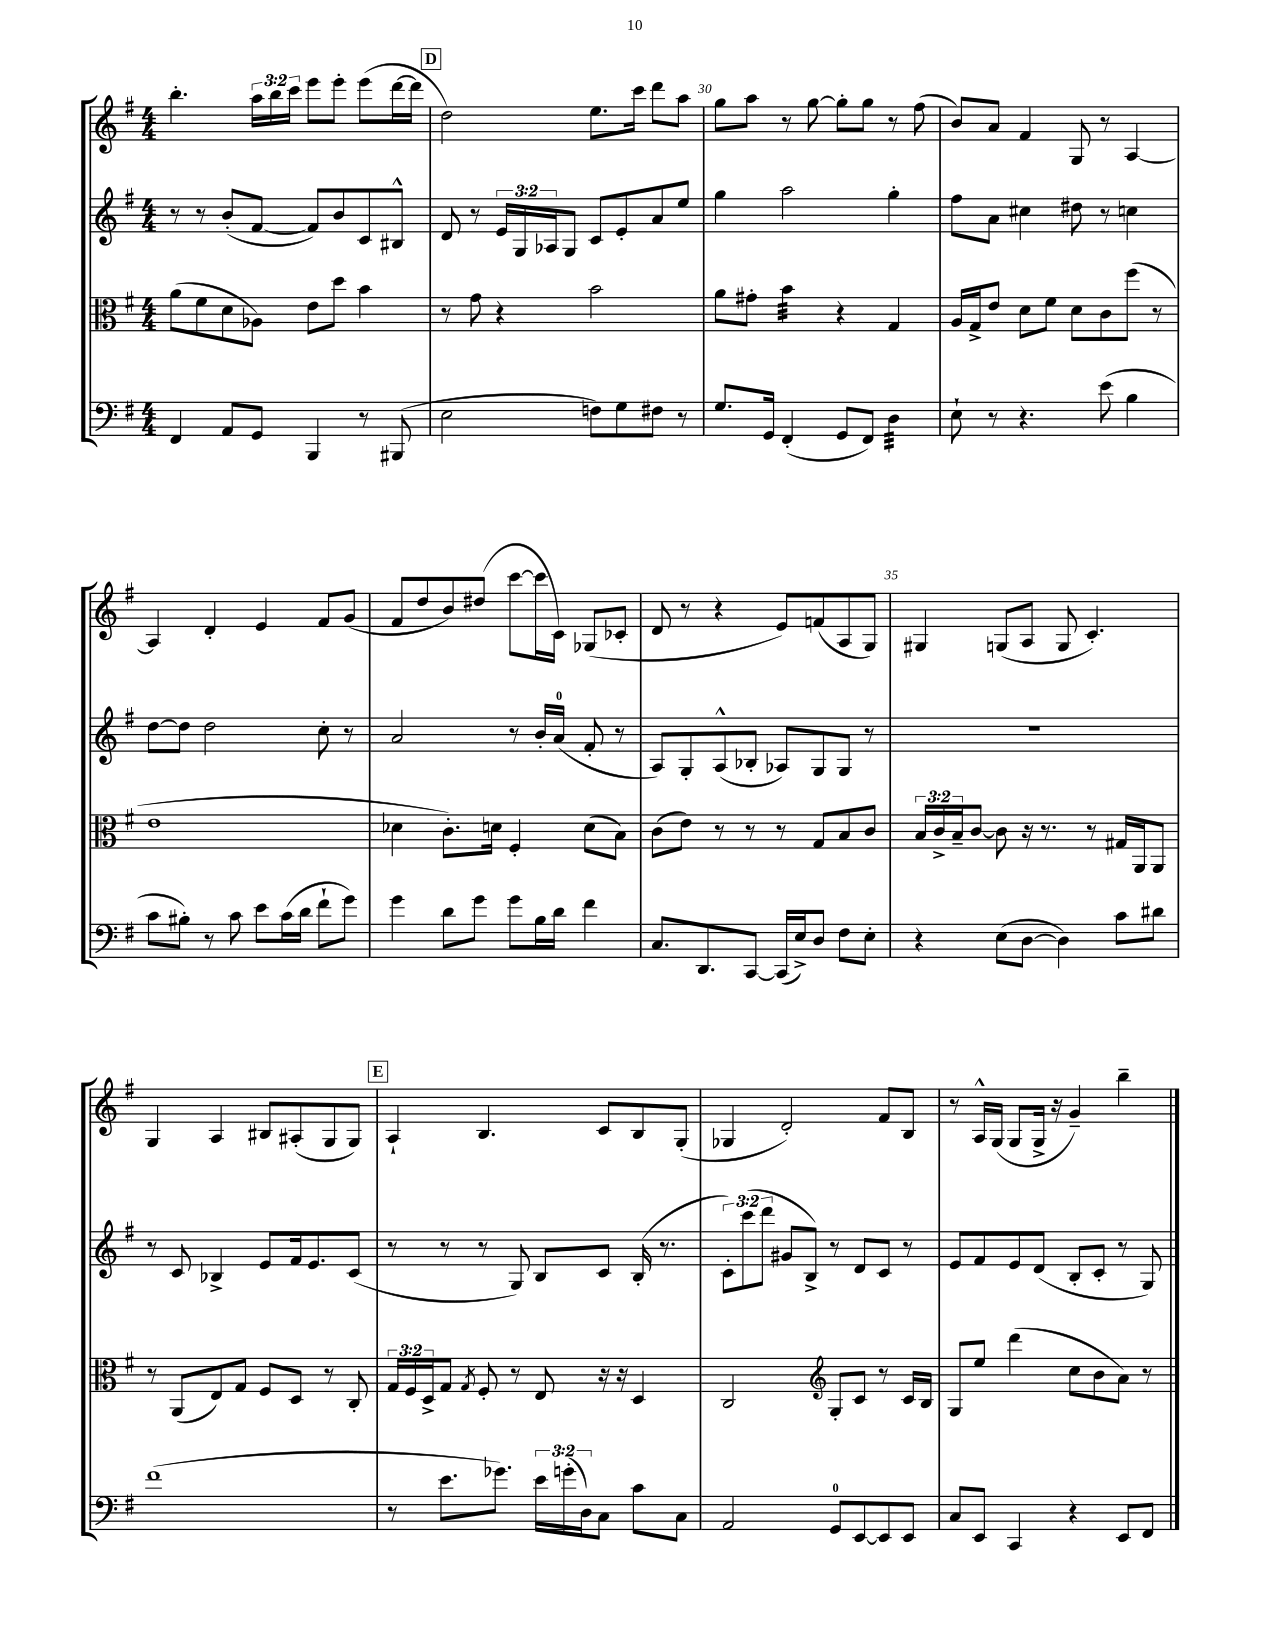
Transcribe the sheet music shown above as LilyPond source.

<<
\new StaffGroup <<
\new Staff = "s0" {
    \clef treble \key g \major \numericTimeSignature \time 4/4 \override Staff.TupletNumber.text = #tuplet-number::calc-fraction-text
    b''4.-. \tuplet 3/2 { a''16 b''16 c'''16 } e'''8 e'''8-. e'''8( d'''16~ d'''16 |
    \mark \markup { \box "D" } d''2) e''8. c'''16 d'''8 a''8 |
    g''8 a''8 r8 g''8~ g''8-. g''8 r8 fis''8( |
    b'8) a'8 fis'4 g8 r8 a4~ |
    a4 d'4-. e'4 fis'8 g'8( |
    fis'8 d''8 b'8) dis''8( c'''8~ c'''16 c'16) ges8( ces'8-. |
    d'8 r8 r4 e'8) f'8( a8 g8) |
    gis4 g8( a8 g8 c'4.-.) |
    g4 a4 bis8 ais8-.( g8 g8) |
    \mark \markup { \box "E" } a4-! b4. c'8 b8 g8-.( |
    ges4 d'2-.) fis'8 b8 |
    r8 a16-^ g16( g8 g16-> r16 g'4--) b''4-- \bar "|." |
}
\new Staff = "s1" {
    \clef treble \key g \major \numericTimeSignature \time 4/4 \override Staff.TupletNumber.text = #tuplet-number::calc-fraction-text
    r8 r8 b'8-.( fis'8~ fis'8) b'8 c'8 bis8-^ |
    \mark \markup { \box "D" } d'8 r8 \tuplet 3/2 { e'16 g16 aes16 } g8 c'8 e'8-. a'8 e''8 |
    g''4 a''2 g''4-. |
    fis''8 a'8 cis''4 dis''8 r8 c''4 |
    d''8~ d''8 d''2 c''8-. r8 |
    a'2 r8 b'16-. a'16-0( fis'8-. r8 |
    a8) g8-. a8-^( bes8-. aes8) g8 g8 r8 |
    R1 |
    r8 c'8 bes4-> e'8 fis'16 e'8. c'8( |
    \mark \markup { \box "E" } r8 r8 r8 g8) b8 c'8 b16-.( r8. |
    \tuplet 3/2 { c'8-.) c'''8( d'''8 } gis'8 b8->) r8 d'8 c'8 r8 |
    e'8 fis'8 e'8 d'8( b8-. c'8-. r8 g8) \bar "|." |
}
\new Staff = "s2" {
    \clef alto \key g \major \numericTimeSignature \time 4/4 \override Staff.TupletNumber.text = #tuplet-number::calc-fraction-text
    a'8( fis'8 d'8 aes8) e'8 d''8 b'4 |
    \mark \markup { \box "D" } r8 g'8 r4 b'2 |
    a'8 gis'8-. b'4:32 r4 g4 |
    a16 g16-> e'8 d'8 fis'8 d'8 c'8 fis''8( r8 |
    e'1 |
    des'4 c'8.-.) d'16 fis4-. d'8( b8) |
    c'8( e'8) r8 r8 r8 g8 b8 c'8 |
    \tuplet 3/2 { b16 c'16-> b16-- } c'8~ c'8 r16 r8. r8 gis16 a,16 a,8 |
    r8 a,8( e8) g8 fis8 d8 r8 c8-. |
    \mark \markup { \box "E" } \tuplet 3/2 { g16 fis16 d16-> } g8 \acciaccatura { g8 } fis8-. r8 e8 r16 r16 d4 |
    c2 \clef treble g8-. c'8 r8 c'16 b16 |
    g8 e''8 d'''4( c''8 b'8 a'8) r8 \bar "|." |
}
\new Staff = "s3" {
    \clef bass \key g \major \numericTimeSignature \time 4/4 \override Staff.TupletNumber.text = #tuplet-number::calc-fraction-text
    fis,4 a,8 g,8 b,,4 r8 bis,,8( |
    \mark \markup { \box "D" } e2 f8) g8 fis8 r8 |
    g8. g,16 fis,4-.( g,8 fis,8) d4:32 |
    e8-! r8 r4. e'8( b4 |
    c'8 bis8-.) r8 c'8 e'8 c'16( d'16 fis'8-! g'8) |
    g'4 d'8 g'8 g'8 b16 d'16 fis'4 |
    c8. d,8. c,8~ c,16( e16->) d8 fis8 e8-. |
    r4 e8( d8~ d4) c'8 dis'8 |
    fis'1( |
    \mark \markup { \box "E" } r8 e'8. ges'8.) \tuplet 3/2 { e'16 g'16-.( d16) } c8 c'8 c8 |
    a,2 g,8-0 e,8~ e,8 e,8 |
    c8 e,8 c,4 r4 e,8 fis,8 \bar "|." |
}
>>
>>
\layout { \context { \Score currentBarNumber = #28 \override BarNumber.break-visibility = ##(#f #t #t) barNumberVisibility = #(every-nth-bar-number-visible 5) } }
